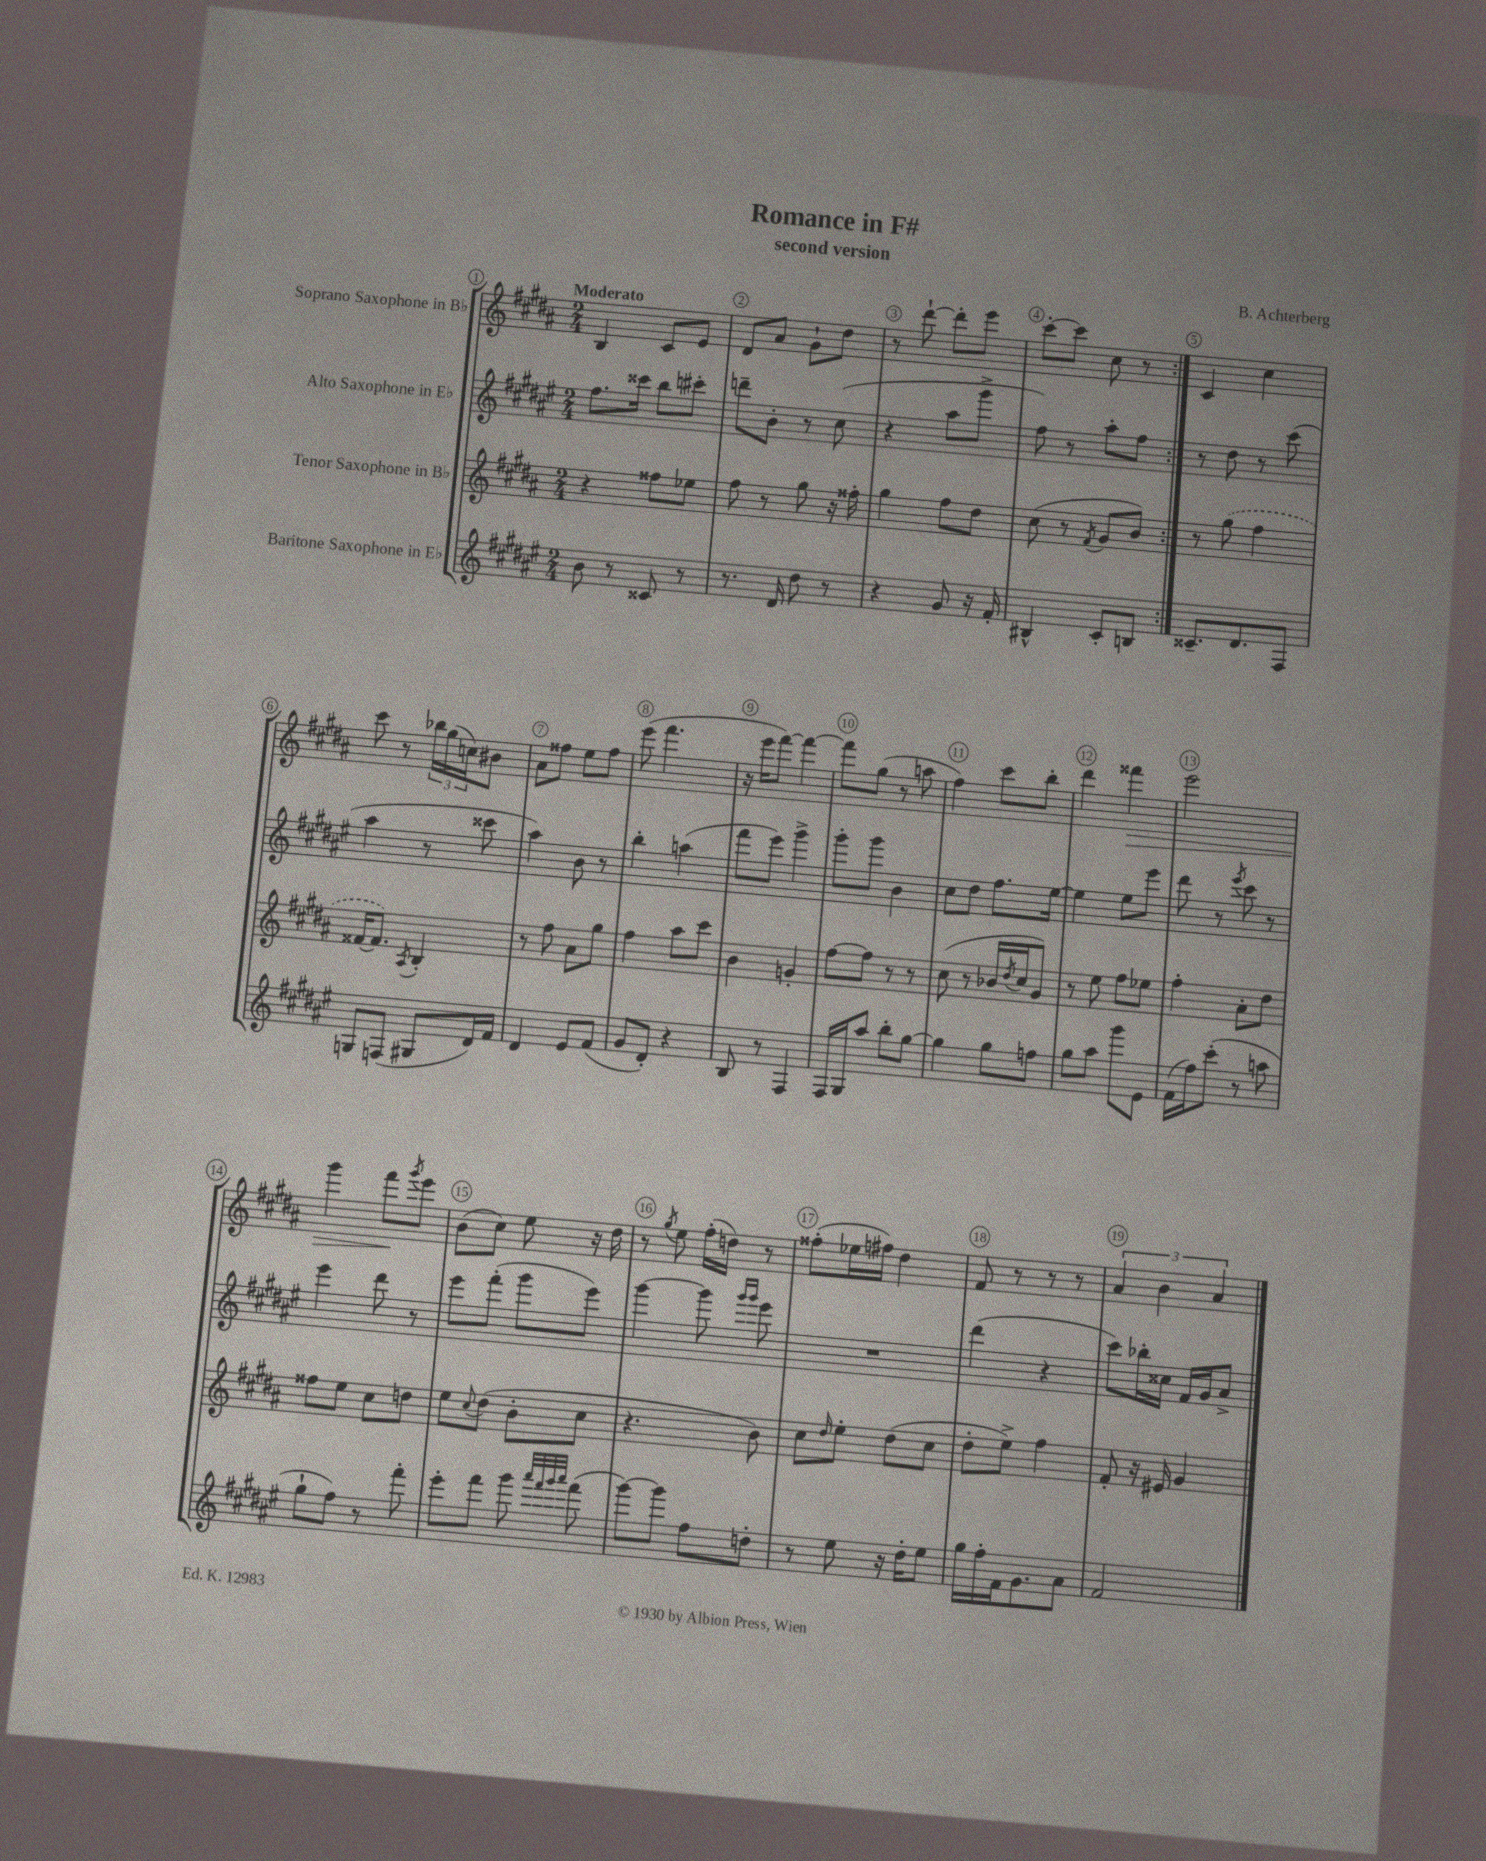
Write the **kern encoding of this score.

**kern	**kern	**kern	**kern	**dynam
*part4	*part3	*part2	*part1	*part1
*staff4	*staff3	*staff2	*staff1	*staff1
*I"Baritone Saxophone in E♭	*I"Tenor Saxophone in B♭	*I"Alto Saxophone in E♭	*I"Soprano Saxophone in B♭	*
*clefG2	*clefG2	*clefG2	*clefG2	*
*k[f#c#g#d#a#e#]	*k[f#c#g#d#a#]	*k[f#c#g#d#a#e#]	*k[f#c#g#d#a#]	*
*M2/4	*M2/4	*M2/4	*M2/4	*
=1	=1	=1	=1	=1
!	!	!	!LO:TX:a:B:t=Moderato	!
8b\	4r	8.ff#\L	4B/	.
8r	.	.	.	.
.	.	16ccc##X\Jk	.	.
8c##X/	8ff##X\L	8bb\L	8c#/L	.
8r	8ee-X\J	8ccc#X'\J	8e/J	.
=2	=2	=2	=2	=2
8.r	8ff#\	8dddn~\L	8d#/L	.
.	8r	8b'\J	8a#/J	.
16d#/	.	.	.	.
8dd#\	8gg#\	8r	8g#`\L	.
8r	16r	(8cc#\	8dd#\J	.
.	16ff##X'\	.	.	.
=3	=3	=3	=3	=3
4r	4gg#\	4r	8r	.
.	.	.	[8ddd#`\	.
8g#/	8ff#\L	8aa#\L	8ddd#'\L]	.
16r	8dd#\J	8ggg#^\J	8eee\J	.
16f#'/	.	.	.	.
=4	=4	=4	=4	=4
4B#X^^/	(8cc#\	8ff#\)	[8ccc#'\L	.
.	8r	8r	8ccc#\J]	.
.	8qf#/	.	.	.
8c#'/L	8g#/L	8aa#'\L	8cc#\	.
8Bn/J	8b/J)	8ff#\J	8r	.
=5:|!	=5:|!	=5:|!	=5:|!	=5:|!
8.c##X~/L	8r	8r	4c#/	.
.	(8gg#\	8dd#\	.	.
8.d#/	.	.	.	.
.	4ff#\	8r	4cc#\	.
8F#/J	.	(8ccc#\	.	.
!!LO:LB:g=z
=6	=6	=6	=6	=6
8Gn/L	[16f##X/KL	4aa#\	8ccc#\	.
.	8.f##/J])	.	.	.
(8Fn/J	.	.	8r	.
.	8qA#/	.	.	.
8G#X/L	4B'/	8r	24bb-X\LL	.
.	.	.	(24gg#\	.
.	.	.	24ccn\J)	.
16d#/L)	.	8ccc##X\	8b#X\J	.
16f#/JJ	.	.	.	.
=7	=7	=7	=7	=7
4d#/	8r	4aa#\)	8a#\L	.
.	8ff#\	.	8ff##X\J	.
8e#/L	8a#\L	8b\	8ee\L	.
(8f#/J	8gg#\J	8r	8ff##\J	.
=8	=8	=8	=8	=8
8g#/L	4ff#\	4bb'\	(8eee\	.
8d#'/J)	.	.	4.fff#\	.
4r	8aa#\L	(4aan\	.	.
.	8ccc#\J	.	.	.
=9	=9	=9	=9	=9
8B/	4b\	8fff#\L	16r	.
.	.	.	16eee\KL	.
8r	.	8eee#\J)	[8fff#\J)	.
4F#/	4gn'/	4ggg#^\	4fff#\_	.
=10	=10	=10	=10	=10
16F#/LL	[8ff#\L	8ggg#'\L	8fff#\L]	.
16G#/J	.	.	.	.
8aa#/J	8ff#\J]	8ggg#\J	(8gg#\J	.
8bb'\L	8r	4b\	8r	.
[8gg#\J	8r	.	8aan\	.
=11	=11	=11	=11	=11
4gg#\]	(8cc#\	8cc#\L	4ff#\)	.
.	8r	8dd#\J	.	.
8gg#\L	16b-X/LL	8.ff#\L	8ccc#\L	.
.	8qdd#/	.	.	.
.	16cc#/J	.	.	.
8ffn\J	8g#/J)	.	8bb'\J	.
.	.	[16ee#\Jk	.	.
=12	=12	=12	=12	=12
8gg#\L	8r	4ee#\]	4ddd#\	.
8aa#\J	8ee\	.	.	.
!	!	!	!	!LO:HP:b
8ggg#\L	8ff#\L	8ee#\L	4fff##X\	>
8e#\J	8ee-X\J	8eee#\J	.	.
=13	=13	=13	=13	=13
(16f#\LL	4ff#'\	8ddd#\	2eee\	.
16ff#\J)	.	.	.	.
(8ccc#'\J	.	8r	.	.
.	.	8qeee#/	.	.
8r	8a#'\L	8ccc#\	.	.
8aan\	8dd#\J	8r	.	.
!!LO:LB:g=z
=14	=14	=14	=14	=14
8gg#`\L	8ff##X\L	4eee#\	4ggg#\	.
8ff#\J)	8ee\J	.	.	.
8r	8cc#\L	8ddd#\	8fff#\L	.
.	.	.	8qggg#/	.
8fff#'\	8ddn\J	8r	8eee\J	]
=15	=15	=15	=15	=15
8eee#'\L	8ee\L	8eee#\L	(8b\L	.
.	8qqcc#/	.	.	.
8fff#\J	(8dd#\J	(8fff#'\J	8cc#\J)	.
8ggg#\	8b'\L	8ggg#\L	8ee\	.
32qqaaa#/LLL	.	.	.	.
32qqfff#/	.	.	.	.
32qqggg#/	.	.	.	.
32qqaaa#/JJJ	.	.	.	.
(8fff#\	8cc#\J	8eee#\J)	16r	.
.	.	.	16dd#\	.
=16	=16	=16	=16	=16
[8ggg#\L)	4.r	[4ggg#\	8r	.
.	.	.	8qgg#/	.
8ggg#\J]	.	.	8ee\	.
8ff#\L	.	8ggg#\]	(16ff#'\LL	.
.	.	.	16ddn\JJ)	.
.	.	16qqggg#/LL	.	.
.	.	16qqggg#/JJ	.	.
8ddn'\J	8b\)	8eee#\	8r	.
=17	=17	=17	=17	=17
8r	8cc#\L	2r	(8ff##X'\L	.
.	16qqdd#/	.	.	.
8ee#\	8ee'\J	.	16ee-X\L	.
.	.	.	16ff#X\JJ)	.
16r	(8dd#\L	.	4dd#\	.
16dd#'\KL	.	.	.	.
8ee#\J	8cc#\J	.	.	.
=18	=18	=18	=18	=18
16gg#\LL	8dd#'\L	(4ddd#\	8f#/	.
16ff#'\	.	.	.	.
16f#\J	8ee^\J)	.	8r	.
8.g#\	.	.	.	.
.	4ff#\	4r	8r	.
8a#\J	.	.	8r	.
=19	=19	=19	=19	=19
2f#/	8f#'/	8ccc#\L)	6a#/	.
.	16r	16bb-X'\L	.	.
.	.	.	6b\	.
.	16e#X/	16cc##X\JJ	.	.
.	4g#/	16f#/LL	.	.
.	.	16g#/J	.	.
.	.	.	6a#/	.
.	.	8a#^/J	.	.
==	==	==	==	==
*-	*-	*-	*-	*-
